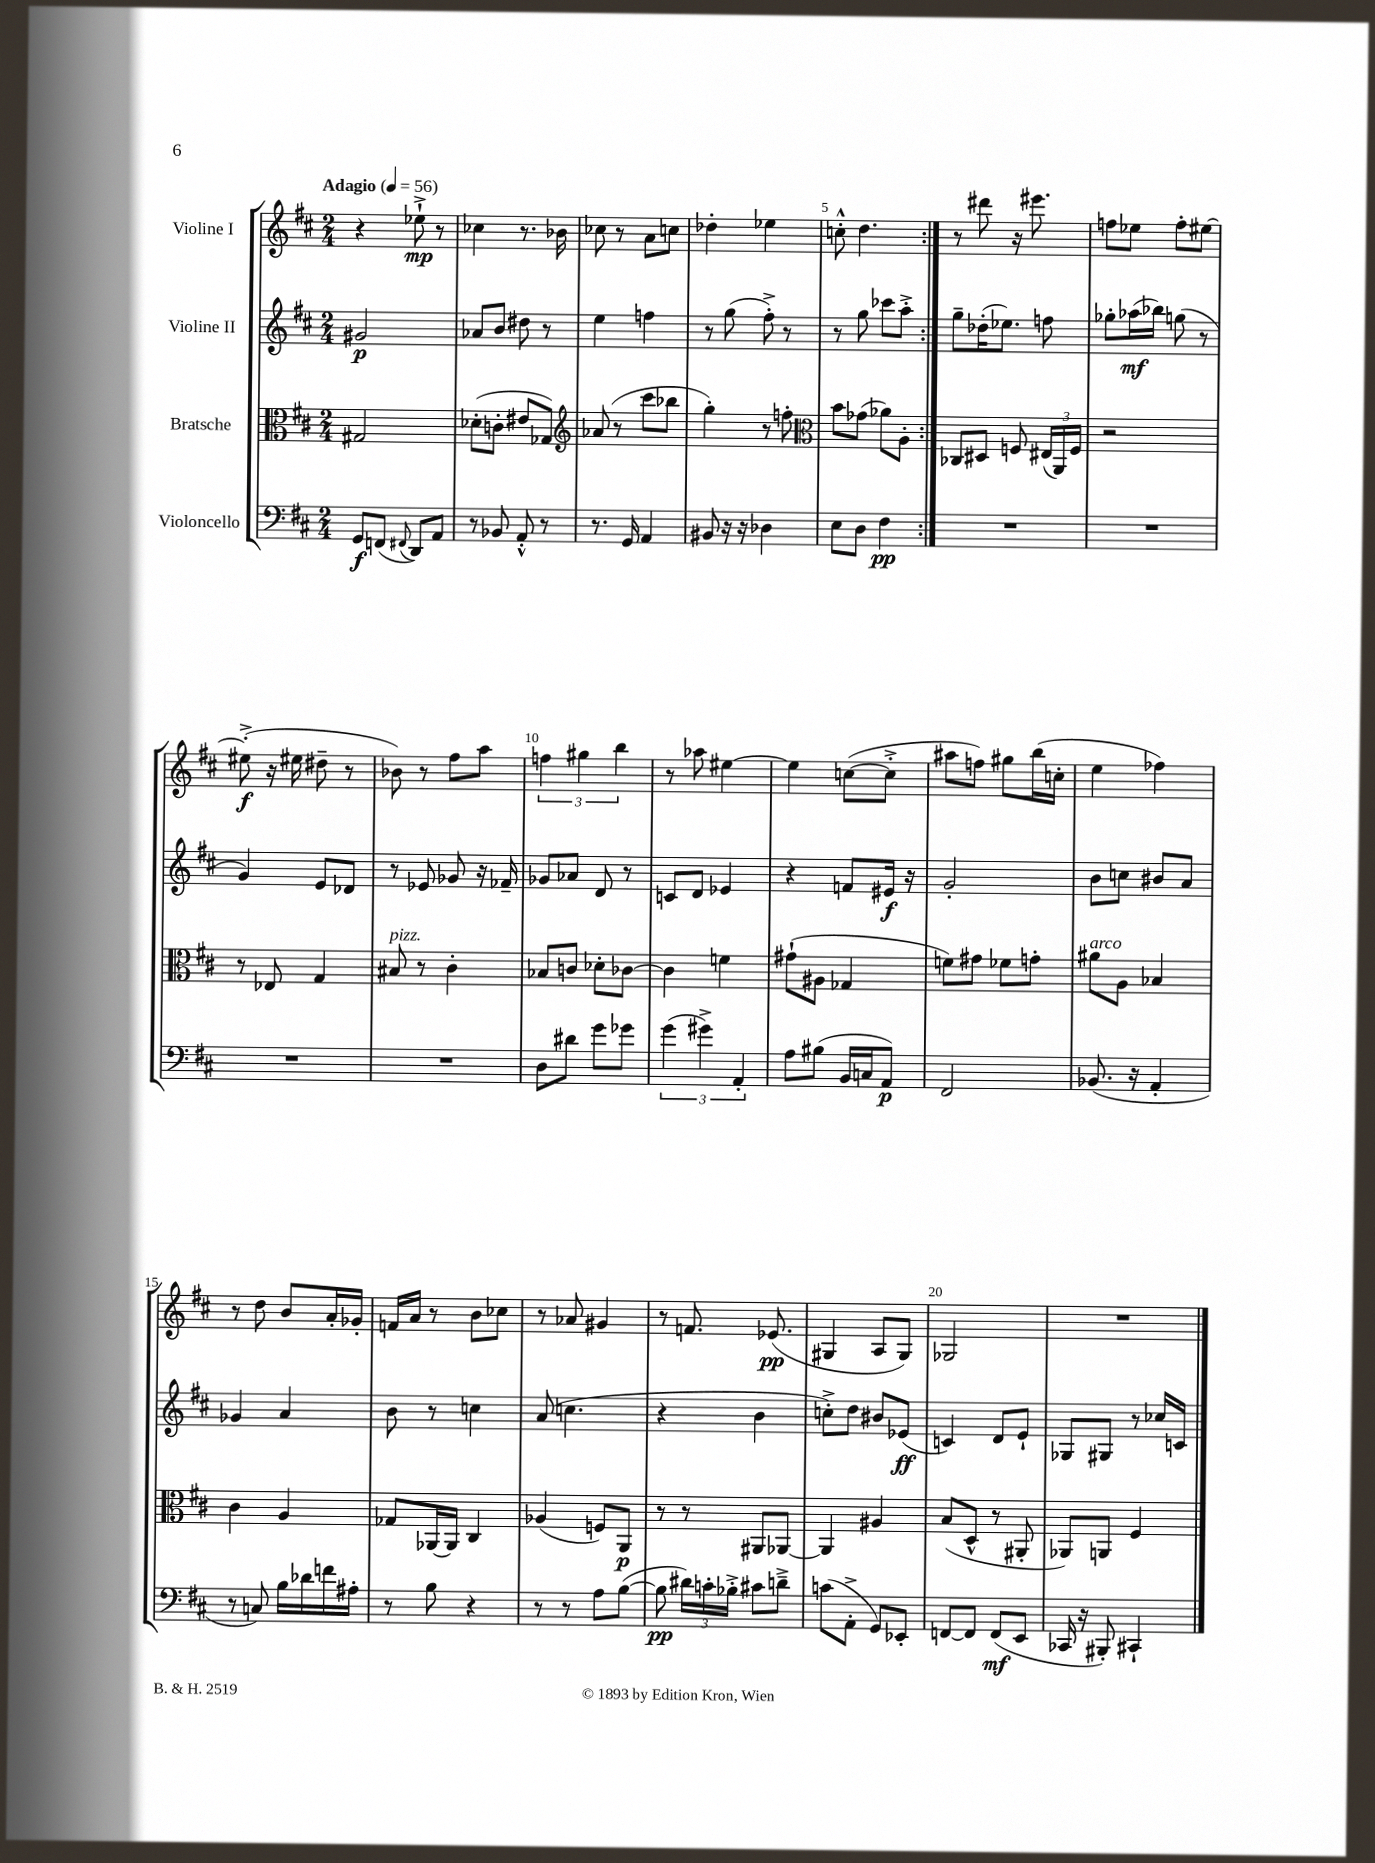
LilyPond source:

<<
\new StaffGroup <<
\new Staff = "s0" \with { instrumentName = "Violine I" } {
    \clef treble \key d \major \numericTimeSignature \time 2/4 \tempo "Adagio" 4 = 56
    \autoBeamOff \repeat volta 2 { r4 ees''8-!->\mp r8 |
    ces''4 r8. bes'16 |
    ces''8 r8 a'8[ c''8] |
    des''4-. ees''4 |
    c''8-.-^ d''4. | }
    r8 dis'''8 r16 eis'''8. |
    f''8[ ees''8] f''8[-. eis''8]~ |
    eis''8-.->\f( r16 eis''16 dis''8-- r8 |
    bes'8) r8 fis''8[ a''8] |
    \tuplet 3/2 { f''4 gis''4 b''4 } |
    r8 aes''8 eis''4~ |
    eis''4 c''8[~( c''8]-.-> |
    ais''8[ f''8]) gis''8[ b''16( c''16]-. |
    e''4 fes''4) |
    r8 d''8 b'8[ a'16-. ges'16]-. |
    f'16[ a'16] r8 b'8[ ces''8] |
    r8 aes'8 gis'4 |
    r8 f'8. ees'8.\pp( |
    gis4 a8[ gis8]) |
    ges2 |
    R2 \bar "|." |
}
\new Staff = "s1" \with { instrumentName = "Violine II" } {
    \clef treble \key d \major \numericTimeSignature \time 2/4
    \autoBeamOff \repeat volta 2 { gis'2\p |
    aes'8[ b'8] dis''8 r8 |
    e''4 f''4 |
    r8 g''8( fis''8-.->) r8 |
    r8 g''8 ces'''8[ a''8]-.-> | }
    g''8[-- des''16-.( ees''8.]) f''8 |
    ges''8[-. aes''16\mf( bes''16]) g''8( r8 |
    g'4) e'8[ des'8] |
    r8 ees'8 ges'8 r16 fes'16-- |
    ges'8[ aes'8] d'8 r8 |
    c'8[ d'8] ees'4 |
    r4 f'8[ eis'16]\f r16 |
    g'2-. |
    b'8[ c''8] bis'8[ a'8] |
    ges'4 a'4 |
    b'8 r8 c''4 |
    a'8( c''4. |
    r4 b'4 |
    c''8[-.->) d''8] bis'8[ ees'8]\ff( |
    c'4) d'8[ e'8]-! |
    ges8[ gis8] r8 ces''16[ c'16] \bar "|." |
}
\new Staff = "s2" \with { instrumentName = "Bratsche" } {
    \clef alto \key d \major \numericTimeSignature \time 2/4
    \autoBeamOff \repeat volta 2 { gis2 |
    des'8[-.( c'8]-. eis'8[ ges8]) |
    \clef treble aes'8( r8 cis'''8[ bes''8] |
    g''4-.) r8 f''8-. |
    \clef alto b'8[ ges'8]( aes'8[) a8]-. | }
    ces8[ dis8] f8 \tuplet 3/2 { eis16[( a,16) f16] } |
    r2 |
    r8 ees8 g4 |
    bis8^\markup { \italic "pizz." } r8 cis'4-. |
    bes8[ c'8] des'8[-. ces'8]~ |
    ces'4 f'4 |
    gis'8[-!( ais8] ges4 |
    f'8[) gis'8] fes'8[ g'8]-. |
    ais'8[^\markup { \italic "arco" } a8] bes4 |
    cis'4 a4 |
    ges8[ aes,16~ aes,16] cis4 |
    aes4( f8[) a,8]\p |
    r8 r8 ais,8[ aes,8]~ |
    aes,4 ais4 |
    b8[( d8]-^ r8 ais,8-. |
    aes,8[) a,8] fis4 \bar "|." |
}
\new Staff = "s3" \with { instrumentName = "Violoncello" } {
    \clef bass \key d \major \numericTimeSignature \time 2/4
    \autoBeamOff \repeat volta 2 { g,8[\f f,8]( \appoggiatura { fis,8 } d,8[) a,8] |
    r8 bes,8 a,8-.-^ r8 |
    r8. g,16 a,4 |
    bis,8 r16 r16 des4 |
    e8[ d8] fis4\pp | }
    R2 |
    R2 |
    R2 |
    R2 |
    d8[ dis'8] g'8[ ges'8] |
    \tuplet 3/2 { g'4( gis'4->) a,4-. } |
    a8[ bis8]( b,16[ c16 a,8]\p) |
    fis,2 |
    bes,8.( r16 a,4-. |
    r8 c8) b16[ des'16 f'16 ais16]-. |
    r8 b8 r4 |
    r8 r8 a8[ b8]~( |
    b8\pp \tuplet 3/2 { dis'16[) c'16-. bes16]-.-> } cis'8[ d'8]---> |
    c'8[( a,8]-.-> g,8[) ees,8]-. |
    f,8[~ f,8] f,8[\mf( e,8] |
    ces,16 r16 bis,,8-.) cis,4-! \bar "|." |
}
>>
>>
\layout { \context { \Score \override BarNumber.break-visibility = ##(#f #t #t) barNumberVisibility = #(every-nth-bar-number-visible 5) } }
